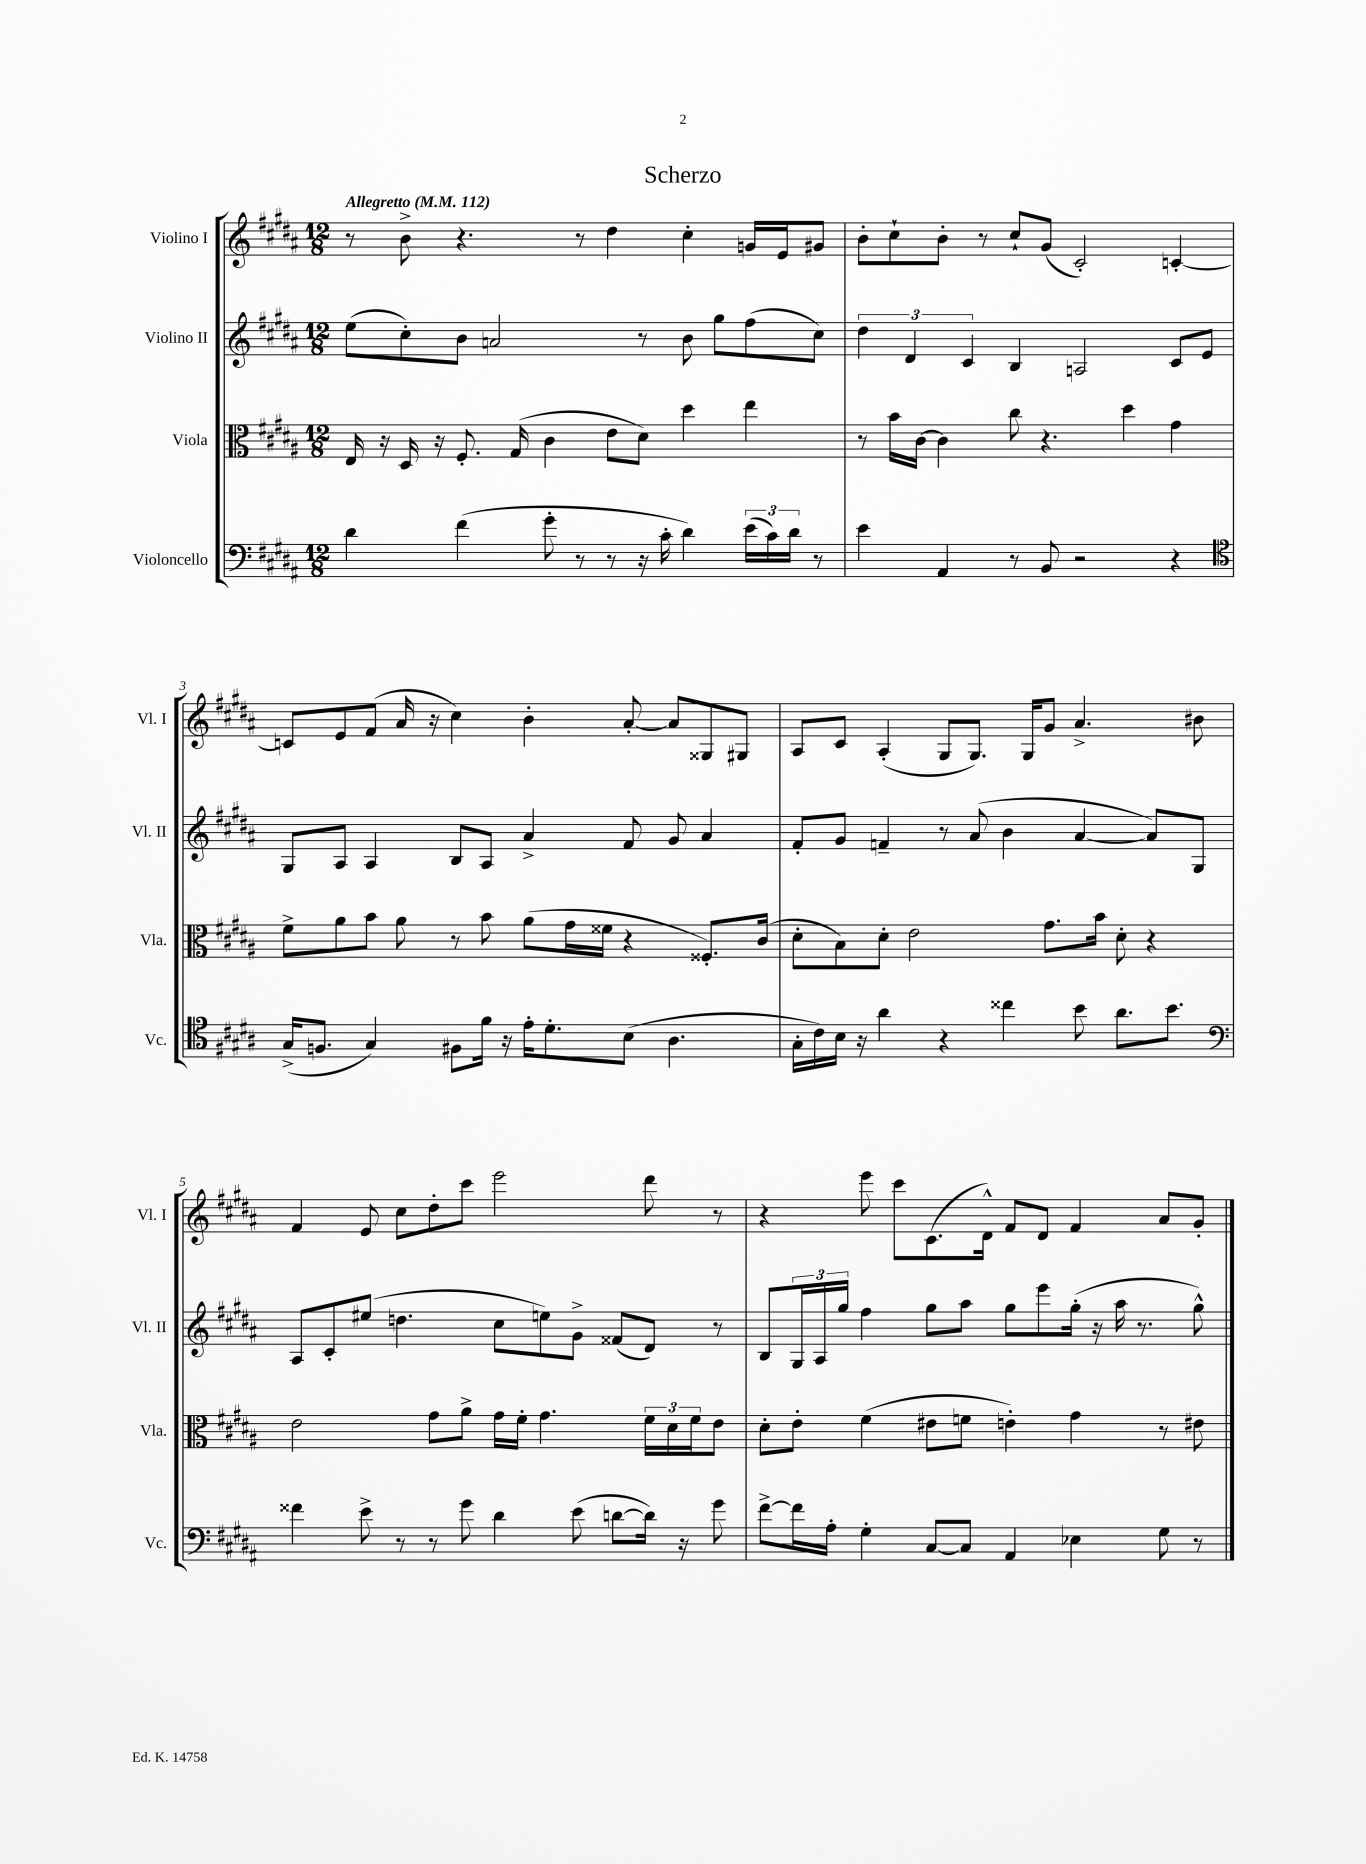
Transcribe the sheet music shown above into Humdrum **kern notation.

**kern	**kern	**kern	**kern
*staff4	*staff3	*staff2	*staff1
*clefF4	*clefC3	*clefG2	*clefG2
*k[f#c#g#d#a#]	*k[f#c#g#d#a#]	*k[f#c#g#d#a#]	*k[f#c#g#d#a#]
*M12/8	*M12/8	*M12/8	*M12/8
*MM112	*MM112	*MM112	*MM112
4d#	16E	(8ee	8r
.	16r	.	.
.	16D#	8cc#')	8b^
.	16r	.	.
(4f#	8.F#'	8b	4.r
.	.	2a	.
.	(16G#	.	.
8g#'	4c#	.	.
8r	.	.	8r
8r	8e	.	4dd#
16r	8d#)	8r	.
16c#'	.	.	.
4d#)	4dd#	8b	4cc#'
.	.	8gg#	.
(24e	4ee	(8ff#	16g
24c#)	.	.	.
.	.	.	16e
24d#	.	.	.
8r	.	8cc#)	8g#
=	=	=	=
4e	8r	6dd#	8b'
.	16b	.	8cc#`
.	.	6d#	.
.	[16c#	.	.
4AA#	4c#]	.	8b'
.	.	6c#	.
.	.	.	8r
8r	8cc#	4B	8cc#`
8BB	4.r	.	(8g#
2r	.	2A	2c#')
.	4dd#	.	.
4r	4g#	8c#	[4c'
.	.	8e	.
=	=	=	=
*clefC4	*	*	*
(16G#^	8f#^	8G#	8c]
8.F	.	.	.
.	8a#	8A#	8e
4G#)	8b	4A#	(8f#
.	8a#	.	16a#
.	.	.	16r
8F#	8r	8B	4cc#)
16f#	8b	8A#	.
16r	.	.	.
16e'	(8a#	4a#^	4b'
8.d#'	.	.	.
.	16g#	.	.
.	16f##	.	.
(8B	4r	8f#	[8a#'
4.A#	.	8g#	8a#]
.	8.F##')	4a#	8G##
.	.	.	8G#
.	(16c#	.	.
=	=	=	=
16G#'	8d#'	8f#'	8A#
16c#)	.	.	.
16B	8B)	8g#	8c#
16r	.	.	.
4a#	8d#'	4f~	(4A#'
.	2e	.	.
4r	.	8r	8G#
.	.	(8a#	8.G#)
4cc##	.	4b	.
.	.	.	16G#
.	8.g#	.	8g#
8b	.	[4a#	4.a#^
.	16b	.	.
8.a#	8d#'	.	.
.	4r	8a#])	.
8.b	.	.	.
.	.	8G#	8b#
=	=	=	=
*clefF4	*	*	*
4f##	2e	8A#	4f#
.	.	8c#'	.
8e^	.	(8ee#	8e
8r	.	4.dd	8cc#
8r	8g#	.	8dd#'
8g#	8a#^	.	8ccc#
4d#	16g#	8cc#	2eee
.	16f#'	.	.
.	4.g#	8ee)	.
(8e	.	8g#^	.
[8d	.	(8f##	.
16d])	24f#	8d#)	8ddd#
.	24d#	.	.
16r	.	.	.
.	24f#	.	.
8g#	8e	8r	8r
=	=	=	=
[8f#^	8d#'	8B	4r
16f#]	8e'	24G#	.
.	.	24A#	.
16A#'	.	.	.
.	.	24gg#	.
4G#'	(4f#	4ff#	8eee
.	.	.	8ccc#
[8C#	8e#	8gg#	(8.c#
8C#]	8f	8aa#	.
.	.	.	16d#^^)
4AA#	4e')	8gg#	8f#
.	.	8eee	8d#
4E-	4g#	(16gg#'	4f#
.	.	16r	.
.	.	16aa#	.
.	.	8.r	.
8G#	8r	.	8a#
8r	8e#	8gg#^^)	8g#'
==	==	==	==
*-	*-	*-	*-
